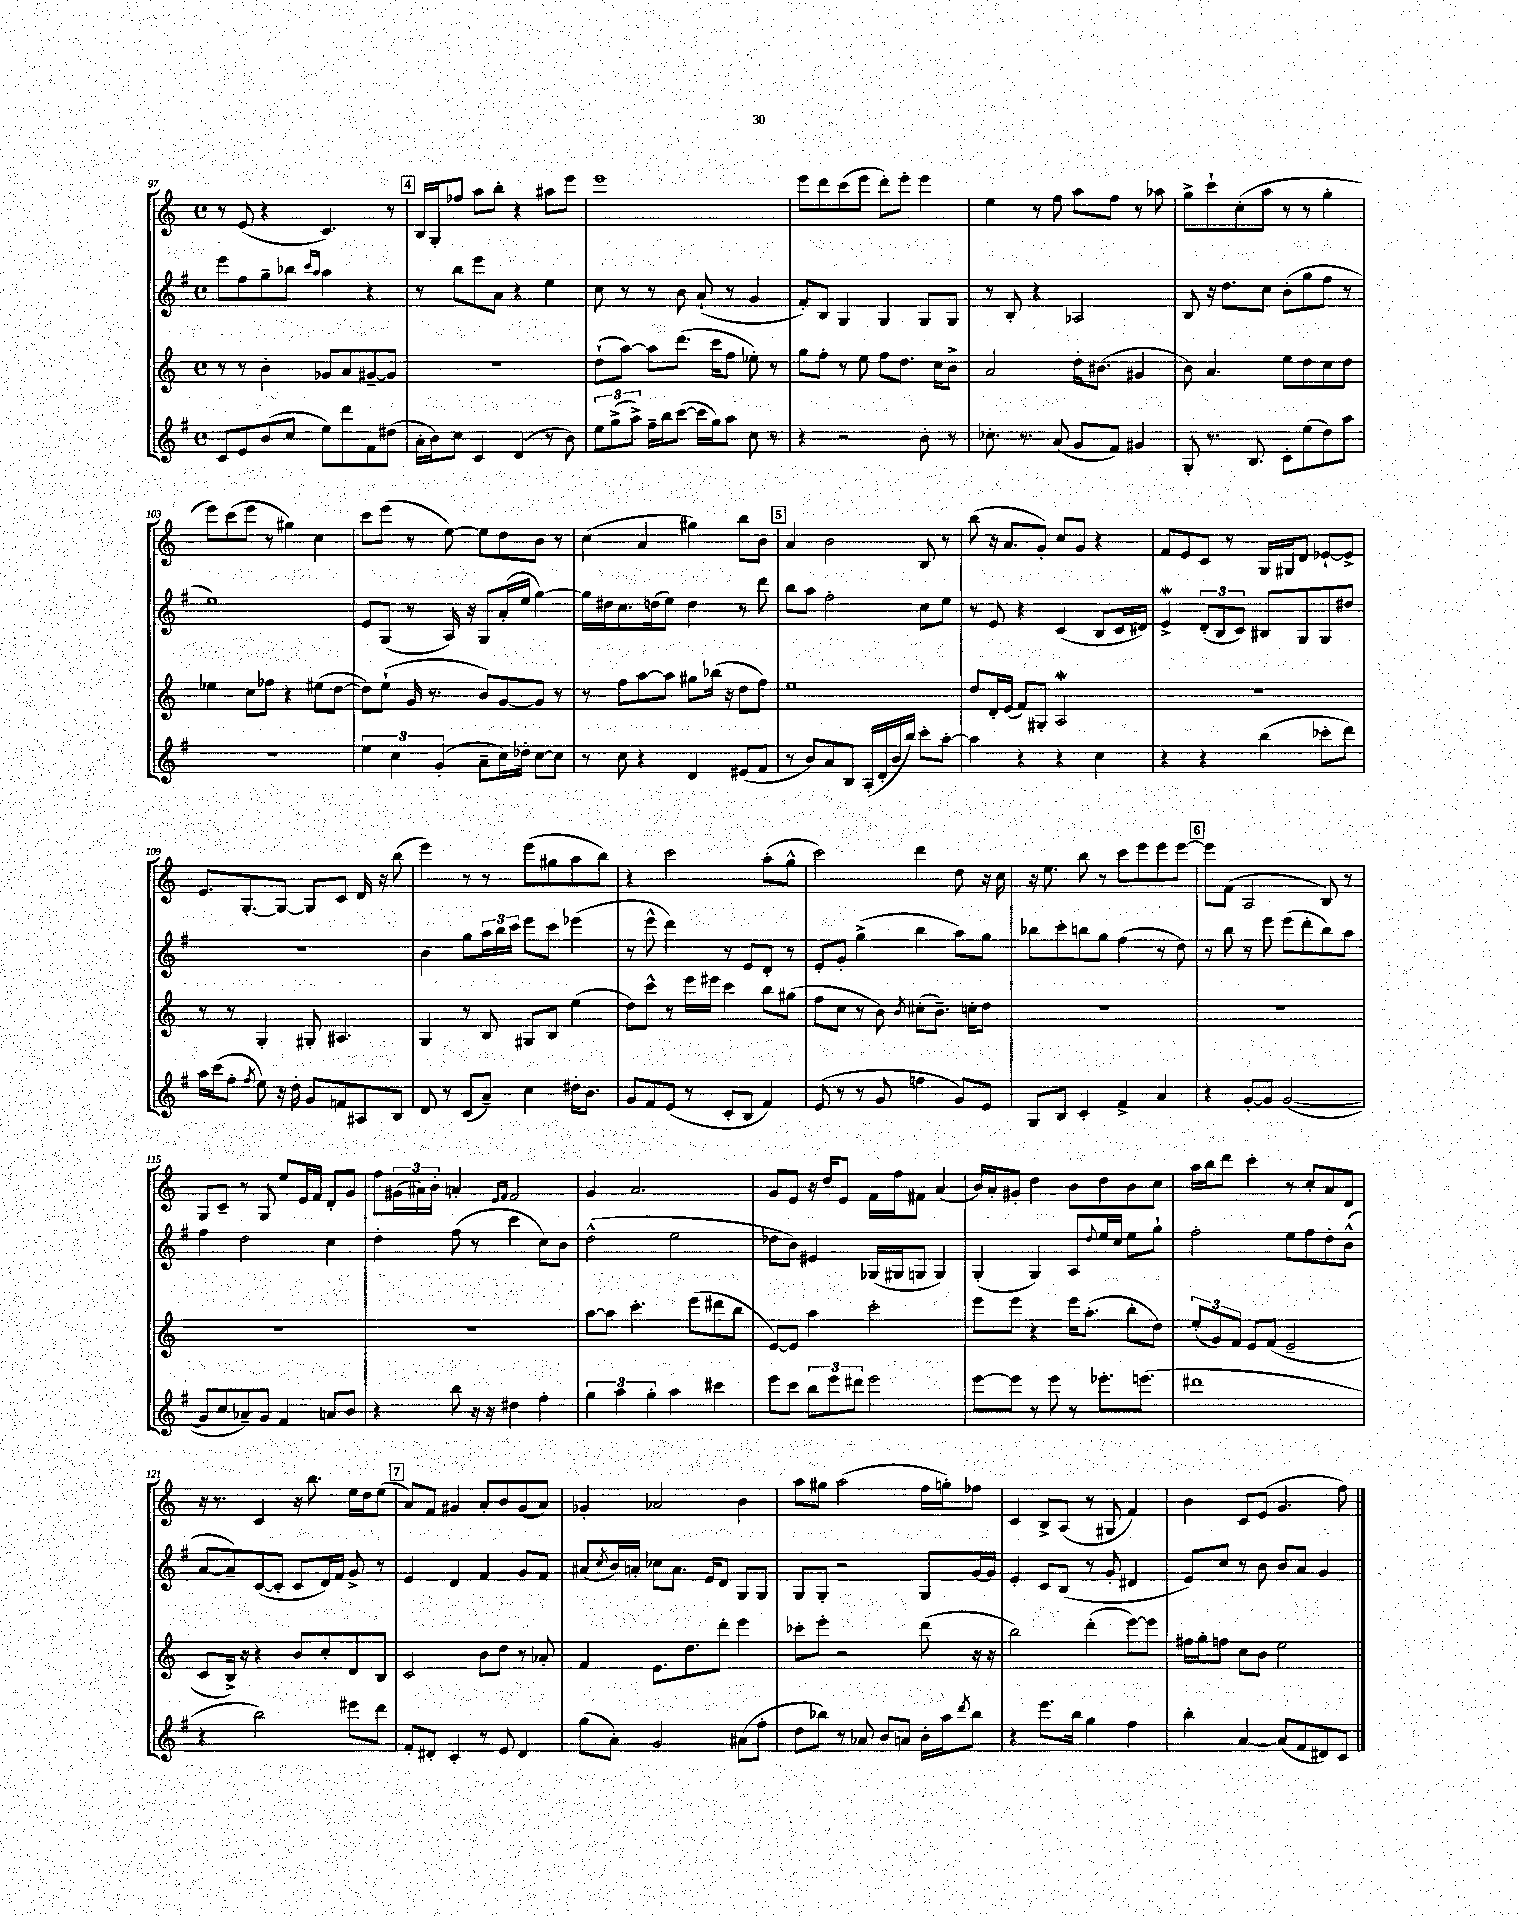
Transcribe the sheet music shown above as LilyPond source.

<<
\new StaffGroup <<
\new Staff = "s0" {
    \clef treble \key c \major \defaultTimeSignature \time 4/4
    r8 e'8( r4 c'4.) r8 |
    \mark \markup { \box "4" } b16 g16-. fes''8 a''8 b''8-. r4 ais''8 e'''8 |
    e'''1 |
    e'''8 d'''8 c'''8( e'''8 d'''8-.) e'''8-. e'''4 |
    e''4 r8 f''8 a''8 f''8 r8 aes''8 |
    g''8-> c'''8-! c''8-.( a''8 r8 r8 g''4-. |
    e'''8) c'''8( e'''8 r8 gis''4) c''4 |
    c'''8 e'''8( r8 e''8~) e''8 d''8 b'8 r8 |
    c''4( a'4 gis''4) b''8 b'8 |
    \mark \markup { \box "5" } a'4 b'2 b8 r8 |
    b''8( r16 a'8. g'8-.) c''8 g'8 r4 |
    f'8 e'8 c'8 r8 g16 gis16 d'8 ees'8~-! ees'8-> |
    e'8. g8.~-. g8~ g8 c'8 d'16 r16 b''8( |
    e'''4) r8 r8 e'''8( gis''8 a''8 b''8) |
    r4 c'''2 a''8-.( g''8-^ |
    c'''2) d'''4 d''8 r16 c''16 |
    r16 e''8. b''8 r8 c'''8 e'''8 e'''8 e'''8~ |
    \mark \markup { \box "6" } e'''8 f'8( a2 b8) r8 |
    g8 c'8-- r8 g8 e''8 e'16 f'16 d'8-. g'8 |
    f''8 \tuplet 3/2 { gis'16( ais'16) b'16-. } a'4-. \grace { e'16 f'16 } f'2 |
    g'4 a'2. |
    g'8 e'8 r16 d''16 e'8 f'16 f''16 fis'8 a'4( |
    b'16) a'16-. gis'8-. d''4 b'8 d''8 b'8 c''8 |
    a''16 b''16 d'''8 c'''4-. r8 c''8-. a'8 d'8 |
    r16 r8. c'4 r16 b''8. e''16 d''16 e''8( |
    \mark \markup { \box "7" } a'8) f'8 gis'4 a'8-. b'8 gis'8( a'8) |
    ges'4-. aes'2 b'4 |
    a''8 gis''8 a''2( f''16 g''16-.) fes''8 |
    c'4 b8-> a8( r8 gis8 f'4) |
    b'4 c'8 e'8( g'4. f''8) \bar "|." |
}
\new Staff = "s1" {
    \clef treble \key g \major \defaultTimeSignature \time 4/4
    e'''8 fis''8 g''8-- bes''8 \grace { c'''16 a''16 } a''4 r4 |
    \mark \markup { \box "4" } r8 b''8 e'''8 a'8 r4 e''4 |
    c''8 r8 r8 b'8 a'8-!( r8 g'4 |
    fis'8-.) b8 g4 g4 g8 g8 |
    r8 b8-. r4 aes2 |
    b8 r16 d''8. c''8 b'8-.( g''8 fis''8 r8 |
    e''1) |
    e'8 g8( r8 a16) r16 g8 a'16-.( e''16 g''4~) |
    g''16 dis''16 c''8. d''16( e''8) d''4 r8 d'''8 |
    \mark \markup { \box "5" } b''8 a''8 fis''2-. c''8 e''8 |
    r8 e'8 r4 c'4( b8 c'16 dis'16) |
    e'4->\mordent \tuplet 3/2 { d'8-.( b8 c'8) } bis8 g8 g8 dis''8 |
    R1 |
    b'4 g''8 \tuplet 3/2 { a''16 b''16 c'''16 } e'''8 c'''8 ees'''4( |
    r8 e'''8-^ d'''4) r8 e'8 d'8-. r8 |
    e'8-. g'8-. g''4->( b''4 a''8) g''8 |
    bes''8 c'''8-. b''8 g''8 fis''4( r8 d''8) |
    \mark \markup { \box "6" } r8 b''8 r8 e'''8 e'''8( d'''8-. b''8) a''8 |
    fis''4 d''2 c''4 |
    d''4-. fis''8( r8 c'''4 c''8) b'8 |
    d''2-^( e''2 |
    des''8 b'8) eis'4 ges16( gis16 g8 g4) |
    g4-.( g4) a8 \appoggiatura { d''8 } e''16 c''16 e''8 g''8-! |
    fis''2-. e''8 fis''8 d''8-. b'8-^( |
    a'8~ a'8--) c'8~( c'8-. c'8 d'16) fis'16 g'8-> r8 |
    \mark \markup { \box "7" } e'4 d'4 fis'4 g'8 fis'8 |
    ais'8( \acciaccatura { c''8 } b'16) a'16-. ces''8 a'8. e'16 d'8 g8 g8 |
    g8 g8-. r2 g8 g'16~ g'16 |
    e'4-. c'8 b8( r8 g'8-. dis'4 |
    e'8) c''8 r8 b'8 b'8 a'8 g'4 \bar "|." |
}
\new Staff = "s2" {
    \clef treble \key c \major \defaultTimeSignature \time 4/4
    r8 r8 b'4-. ges'8 a'8 gis'8~-- gis'8 |
    \mark \markup { \box "4" } R1 |
    d''8-!( a''8~) a''8 d'''8.( c'''16 f''8 ees''8-.) r8 |
    g''8 f''8-. r8 e''8 f''8 d''8. c''16 b'8-> |
    a'2 d''16-. bis'8.( gis'4 |
    b'8) a'4. e''8 d''8 c''8 d''8 |
    ees''4 c''8 fes''8 r4 eis''8( d''8~ |
    d''8) e''8-!( g'16 r8. b'8) g'8~ g'8 r8 |
    r8 f''8 a''8~ a''8 gis''8 bes''16( r16 d''8 f''8) |
    \mark \markup { \box "5" } e''1 |
    d''8 d'16-. e'16( f'8) gis8-. a2\mordent |
    R1 |
    r8 r8 g4-. gis8-. ais4. |
    g4 r8 b8 gis8 b8 e''4( |
    d''8) c'''8-^ r8 e'''16 eis'''16 c'''4 b''8 gis''8( |
    f''8 c''8 r8 b'8) \acciaccatura { b'8 } cis''8-.( b'8.--) c''16-. d''8 |
    R1 |
    \mark \markup { \box "6" } R1 |
    R1 |
    R1 |
    a''8~ a''8 c'''4.-. e'''8( dis'''8 b''8 |
    e'8~) e'8 a''4 c'''2-. |
    e'''8 e'''8 r4 e'''16 a''8.-.( b''8-. d''8) |
    \tuplet 3/2 { e''8-.( g'8) f'8 } e'8 f'8( e'2-- |
    c'8 b16->) r16 r4 b'8 c''8-. d'8 b8 |
    \mark \markup { \box "7" } c'2 b'8 d''8 r8 aes'8-. |
    f'4 e'8. d''8. d'''8-. e'''4 |
    ces'''8-. e'''8-. r2 d'''8( r16 r16 |
    b''2) d'''4-.( e'''8~) e'''8 |
    fis''16 g''16-. f''8 c''8 b'8 e''2 \bar "|." |
}
\new Staff = "s3" {
    \clef treble \key g \major \defaultTimeSignature \time 4/4
    c'8 e'8 b'8( c''8 e''8) d'''8 fis'8 dis''8( |
    \mark \markup { \box "4" } a'16-. b'16) c''8 c'4 d'4( r8 b'8) |
    \tuplet 3/2 { e''8 g''8->( a''8->) } fis''16-- b''16 c'''8~( c'''16 g''16) a''8 c''8 r8 |
    r4 r2 b'8-. r8 |
    ces''8.-. r8. a'8( g'8 fis'8) gis'4 |
    g8-. r8. b8. c'8-. e''8( d''8) a''8 |
    R1 |
    \tuplet 3/2 { e''4 c''4 g'4-.( } a'8-- c''16) des''16-. c''8~ c''8 |
    r8 c''8 r4 d'4 eis'8( fis'8 |
    \mark \markup { \box "5" } r8 b'8) a'8 b8 a16-.( d'16-. b'16 b''16) c'''8-. a''8~-. |
    a''4 r4 r4 c''4 |
    r4 r4 b''4( ces'''8-. d'''8) |
    a''16 c'''16( fis''8-. \acciaccatura { fis''8 } e''8) r16 d''16-. g'8 f'8 ais8 b8 |
    d'8 r8 c'8( a'8--) c''4 dis''16-. b'8. |
    g'8 fis'8 e'8( r8 c'8-. b8 fis'4) |
    e'8( r8 r8 g'8 f''4 g'8) e'8 |
    g8 b8 c'4-. fis'4-> a'4 |
    \mark \markup { \box "6" } r4 g'8~-. g'8 g'2~( |
    g'8 c''8 aes'8--) g'8 fis'4 a'8 b'8 |
    r4 b''8 r16 r16 dis''4 fis''4-. |
    \tuplet 3/2 { g''4 a''4 g''4-. } a''4 cis'''4 |
    e'''8 c'''8 \tuplet 3/2 { b''8 e'''8 dis'''8 } e'''2 |
    e'''8~ e'''8 r8 e'''8 r8 ees'''8.-. e'''8.( |
    dis'''1 |
    r4 b''2) eis'''8 d'''8 |
    \mark \markup { \box "7" } fis'8-. dis'8-. c'4-. r8 e'8 dis'4 |
    g''8( a'8-.) g'2 ais'8( fis''8-. |
    d''8 bes''8) r8 aes'8 b'8 a'8 b'16-. a''16 \acciaccatura { d'''8 } bes''8 |
    r4 e'''8. b''16 g''4 fis''4 |
    b''4-. a'4~ a'8( fis'8 dis'8) c'8 \bar "|." |
}
>>
>>
\layout { \context { \Score currentBarNumber = #97 } }
